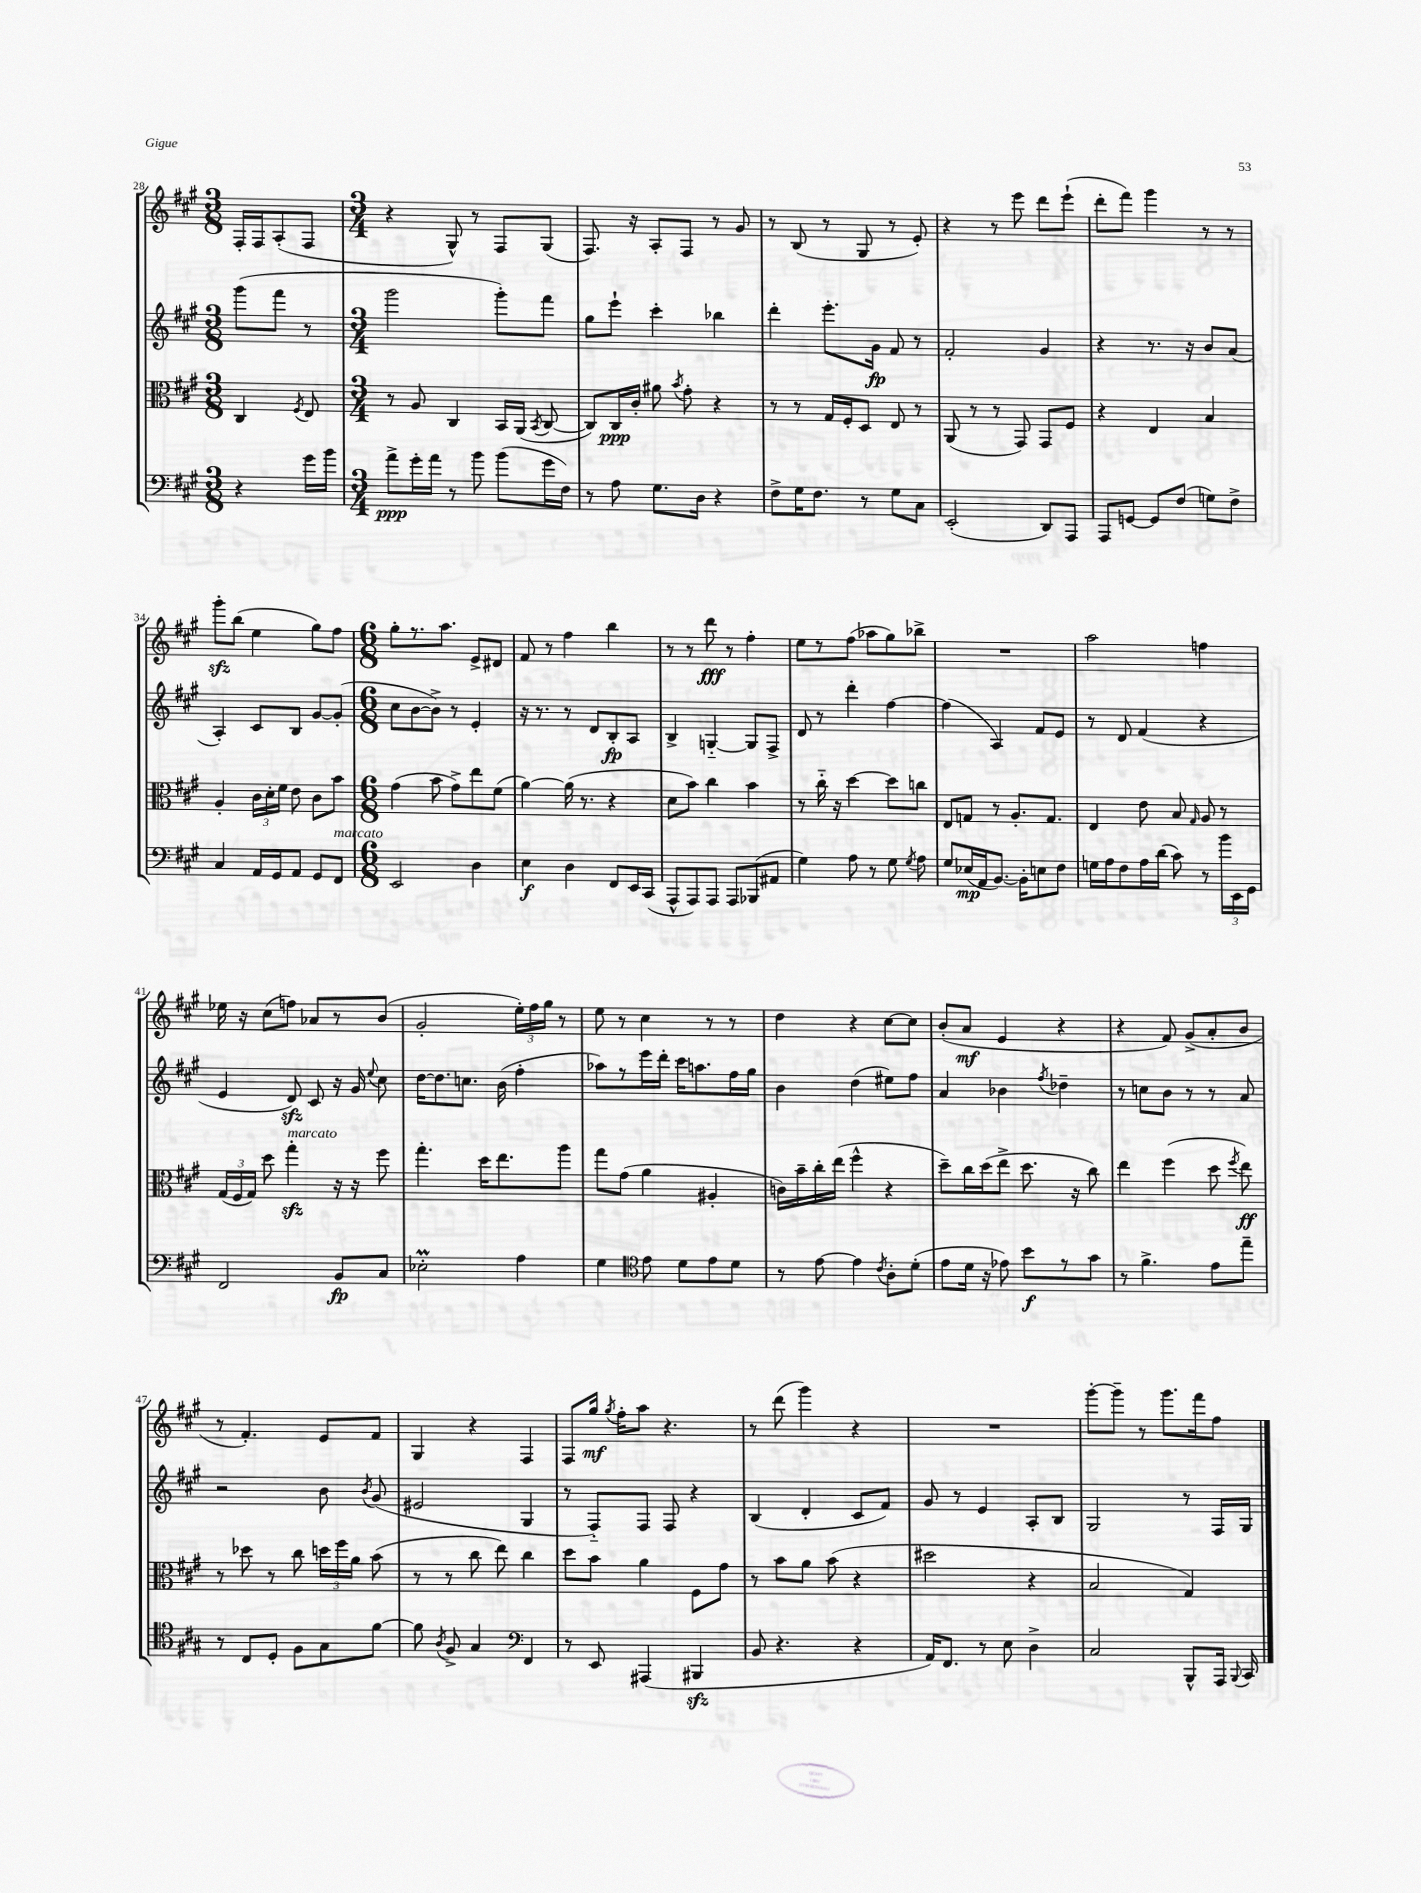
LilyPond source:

<<
\new StaffGroup <<
\new Staff = "s0" {
    \clef treble \key a \major \numericTimeSignature \time 3/8
    \autoBeamOff fis16[-. fis16 a8-.( fis8] |
    \numericTimeSignature \time 3/4 r4 gis8-^) r8 fis8[ gis8]( |
    fis8.) r16 a8[-. fis8] r8 gis'8 |
    r8 b8( r8 gis8 r8 e'8-.) |
    r4 r8 e'''8 d'''8[ e'''8]-!( |
    d'''8[-. fis'''8]) gis'''4 r8 r8 |
    gis'''8[-.\sfz b''8]( e''4 gis''8[) fis''8] |
    \numericTimeSignature \time 6/8 gis''8[-. r8. a''8.] e'8[-> dis'8] |
    fis'8 r8 fis''4 b''4 |
    r8 r8 d'''8\fff r8 fis''4-. |
    e''8[ r8 fis''8]( aes''8[ gis''8) bes''8]-> |
    R2. |
    a''2 f''4 |
    ees''16 r16 cis''8[( f''8]) aes'8[ r8 b'8]( |
    gis'2-. \tuplet 3/2 { e''16[-.) fis''16 gis''16] } r8 |
    e''8 r8 cis''4 r8 r8 |
    d''4 r4 cis''8[~ cis''8] |
    b'8[-.( a'8]\mf e'4 r4 |
    r4 fis'8) gis'8[->( a'8-. b'8] |
    r8 fis'4.-.) e'8[ fis'8] |
    gis4 r4 fis4 |
    fis8[ gis''16]\mf \acciaccatura { gis''8 } fis''16[-. a''8] r4. |
    r8 d'''8( gis'''4) r4 |
    R2. |
    gis'''8[~-. gis'''8]-- r8 gis'''8.[ fis'''16 fis''8] \bar "|." |
}
\new Staff = "s1" {
    \clef treble \key a \major \numericTimeSignature \time 3/8
    \autoBeamOff gis'''8[( fis'''8] r8 |
    \numericTimeSignature \time 3/4 gis'''2 gis'''8[-.) fis'''8] |
    gis''8[ e'''8]-! cis'''4-. bes''4 |
    d'''4-. e'''8.[-. gis'16]\fp fis'8 r8 |
    fis'2-. gis'4 |
    r4 r8. r16 b'8[ a'8]( |
    a4-.) cis'8[ b8] gis'8[~ gis'8]-.( |
    \numericTimeSignature \time 6/8 cis''8[ b'8~ b'8]->) r8 e'4-. |
    r16 r8. r8 d'8[ b8-.\fp a8] |
    b4-> g4~-_ g8[ fis8]-> |
    d'8 r8 d'''4-. fis''4~ |
    fis''4( a4) fis'8[ e'8] |
    r8 d'8 fis'4( r4 |
    e'4 d'8\sfz) cis'8 r16 gis'16 \appoggiatura { e''8 } cis''8 |
    d''16[~ d''8. c''8.] b'16( fis''4-. |
    aes''8[) r8 e'''16 d'''16]-. cis'''16[ a''8. fis''16 gis''16] |
    b'4 d''4( eis''8[) fis''8] |
    a'4 bes'4 \acciaccatura { fis''8 } des''4-- |
    r8 c''8[ b'8] r8 r8 a'8 |
    r2 b'8 \acciaccatura { b'8 } gis'8( |
    eis'2 gis4 |
    r8 fis8[-_) fis8] fis8 r4 |
    b4( d'4-. cis'8[ fis'8]) |
    gis'8 r8 e'4 a8[-. b8] |
    gis2 r8 fis16[ gis16] \bar "|." |
}
\new Staff = "s2" {
    \clef alto \key a \major \numericTimeSignature \time 3/8
    \autoBeamOff cis4 \acciaccatura { fis8 } e8 |
    \numericTimeSignature \time 3/4 r8 a8 cis4 b,16[ a,16]( \acciaccatura { b,8 } cis8~ |
    cis8[) cis16\ppp cis'16]-. ais'8 \acciaccatura { b'8 } gis'8-. r4 |
    r8 r8 gis16[ fis16-. d8] e8 r8 |
    a,8( r8 r8 gis,8) gis,8[ fis8] |
    r4 e4 b4 |
    a4-. \tuplet 3/2 { cis'16[ d'16-. fis'16] } e'8 cis'8[ b'8] |
    \numericTimeSignature \time 6/8 gis'4( b'8 gis'8[->) e''8 fis'8]( |
    a'4~) a'16( r8. r4 |
    d'8[ b'8]) cis''4 b'4 |
    r8 cis''16-_ r16 d''4~ d''8[ c''8] |
    e8[ g8] r8 a8.[-. g8.] |
    e4 e'8 b8 \grace { gis16 } a8 r8 |
    \tuplet 3/2 { gis16[( fis16 gis16]) } d''8 gis''4-.\sfz^\markup { \italic "marcato" } r16 r16 fis''8 |
    gis''4.-. d''16[ e''8. a''8] |
    gis''8[ gis'8]( a'4 ais4-. |
    c'16[) b'16-- cis''16-. e''16]( fis''4-^ r4 |
    d''8[--) cis''16 d''16( e''8]-> d''8. r16 cis''8) |
    e''4 fis''4( d''8 \acciaccatura { fis''8 } e''8\ff) |
    r8 des''8 r8 cis''8 \tuplet 3/2 { d''16[ fis''16 a'16] } b'8( |
    r8 r8 cis''8 e''8) cis''4 |
    d''8[ b'8] a'4 fis8[ gis'8] |
    r8 b'8[ a'8] b'8( r4 |
    dis''2 r4 |
    b2 gis4) \bar "|." |
}
\new Staff = "s3" {
    \clef bass \key a \major \numericTimeSignature \time 3/8
    \autoBeamOff r4 gis'16[ b'16] |
    \numericTimeSignature \time 3/4 a'8[->\ppp gis'16-. a'16] r8 b'8 b'8[( gis'16 fis16]) |
    r8 a8 gis8.[ d16] r4 |
    fis8[-> gis16 fis8.] r8 gis8[ cis8] |
    e,2-.( d,8[) a,,8] |
    a,,8[ g,8]~ g,8[ fis8]( g8[) fis8]-> |
    cis4 a,16[ gis,16 a,8] gis,8[ fis,8]^\markup { \italic "marcato" } |
    \numericTimeSignature \time 6/8 e,2 d4 |
    e4\f d4 fis,8[ e,16 cis,16]( |
    a,,8[-^ a,,8) a,,8] a,,8[ bes,,8( ais,8] |
    gis4) a8 r8 gis8 \acciaccatura { gis8 } a8 |
    gis8[ ees16\mp( a,16 b,8.]~) b,16[-. e8 fis8] |
    g16[ a16 fis8 a16 d'16]( cis'8) r8 \tuplet 3/2 { b'16[ e,16 gis,16] } |
    fis,2 b,8[\fp cis8] |
    ees2-.\prall a4 |
    gis4 \clef tenor e'8 d'8[ e'8 d'8] |
    r8 e'8~ e'4 \acciaccatura { cis'8 } a8[-. d'8]-.( |
    e'8[ d'16] r16 ees'8) b'8[\f r8 gis'8] |
    r8 fis'4.-> e'8[ e''8]-- |
    r8 cis8[ d8]-. fis8[ gis8 fis'8]~ |
    fis'8 \acciaccatura { a8 } fis8-> gis4 \clef bass fis,4 |
    r8 e,8 ais,,4( bis,,4\sfz |
    b,8 r4. r4 |
    a,16[) fis,8.] r8 e8 d4-> |
    cis2 b,,8[-^ a,,16] \appoggiatura { b,,8 } cis,16 \bar "|." |
}
>>
>>
\layout { \context { \Score currentBarNumber = #28 } }
